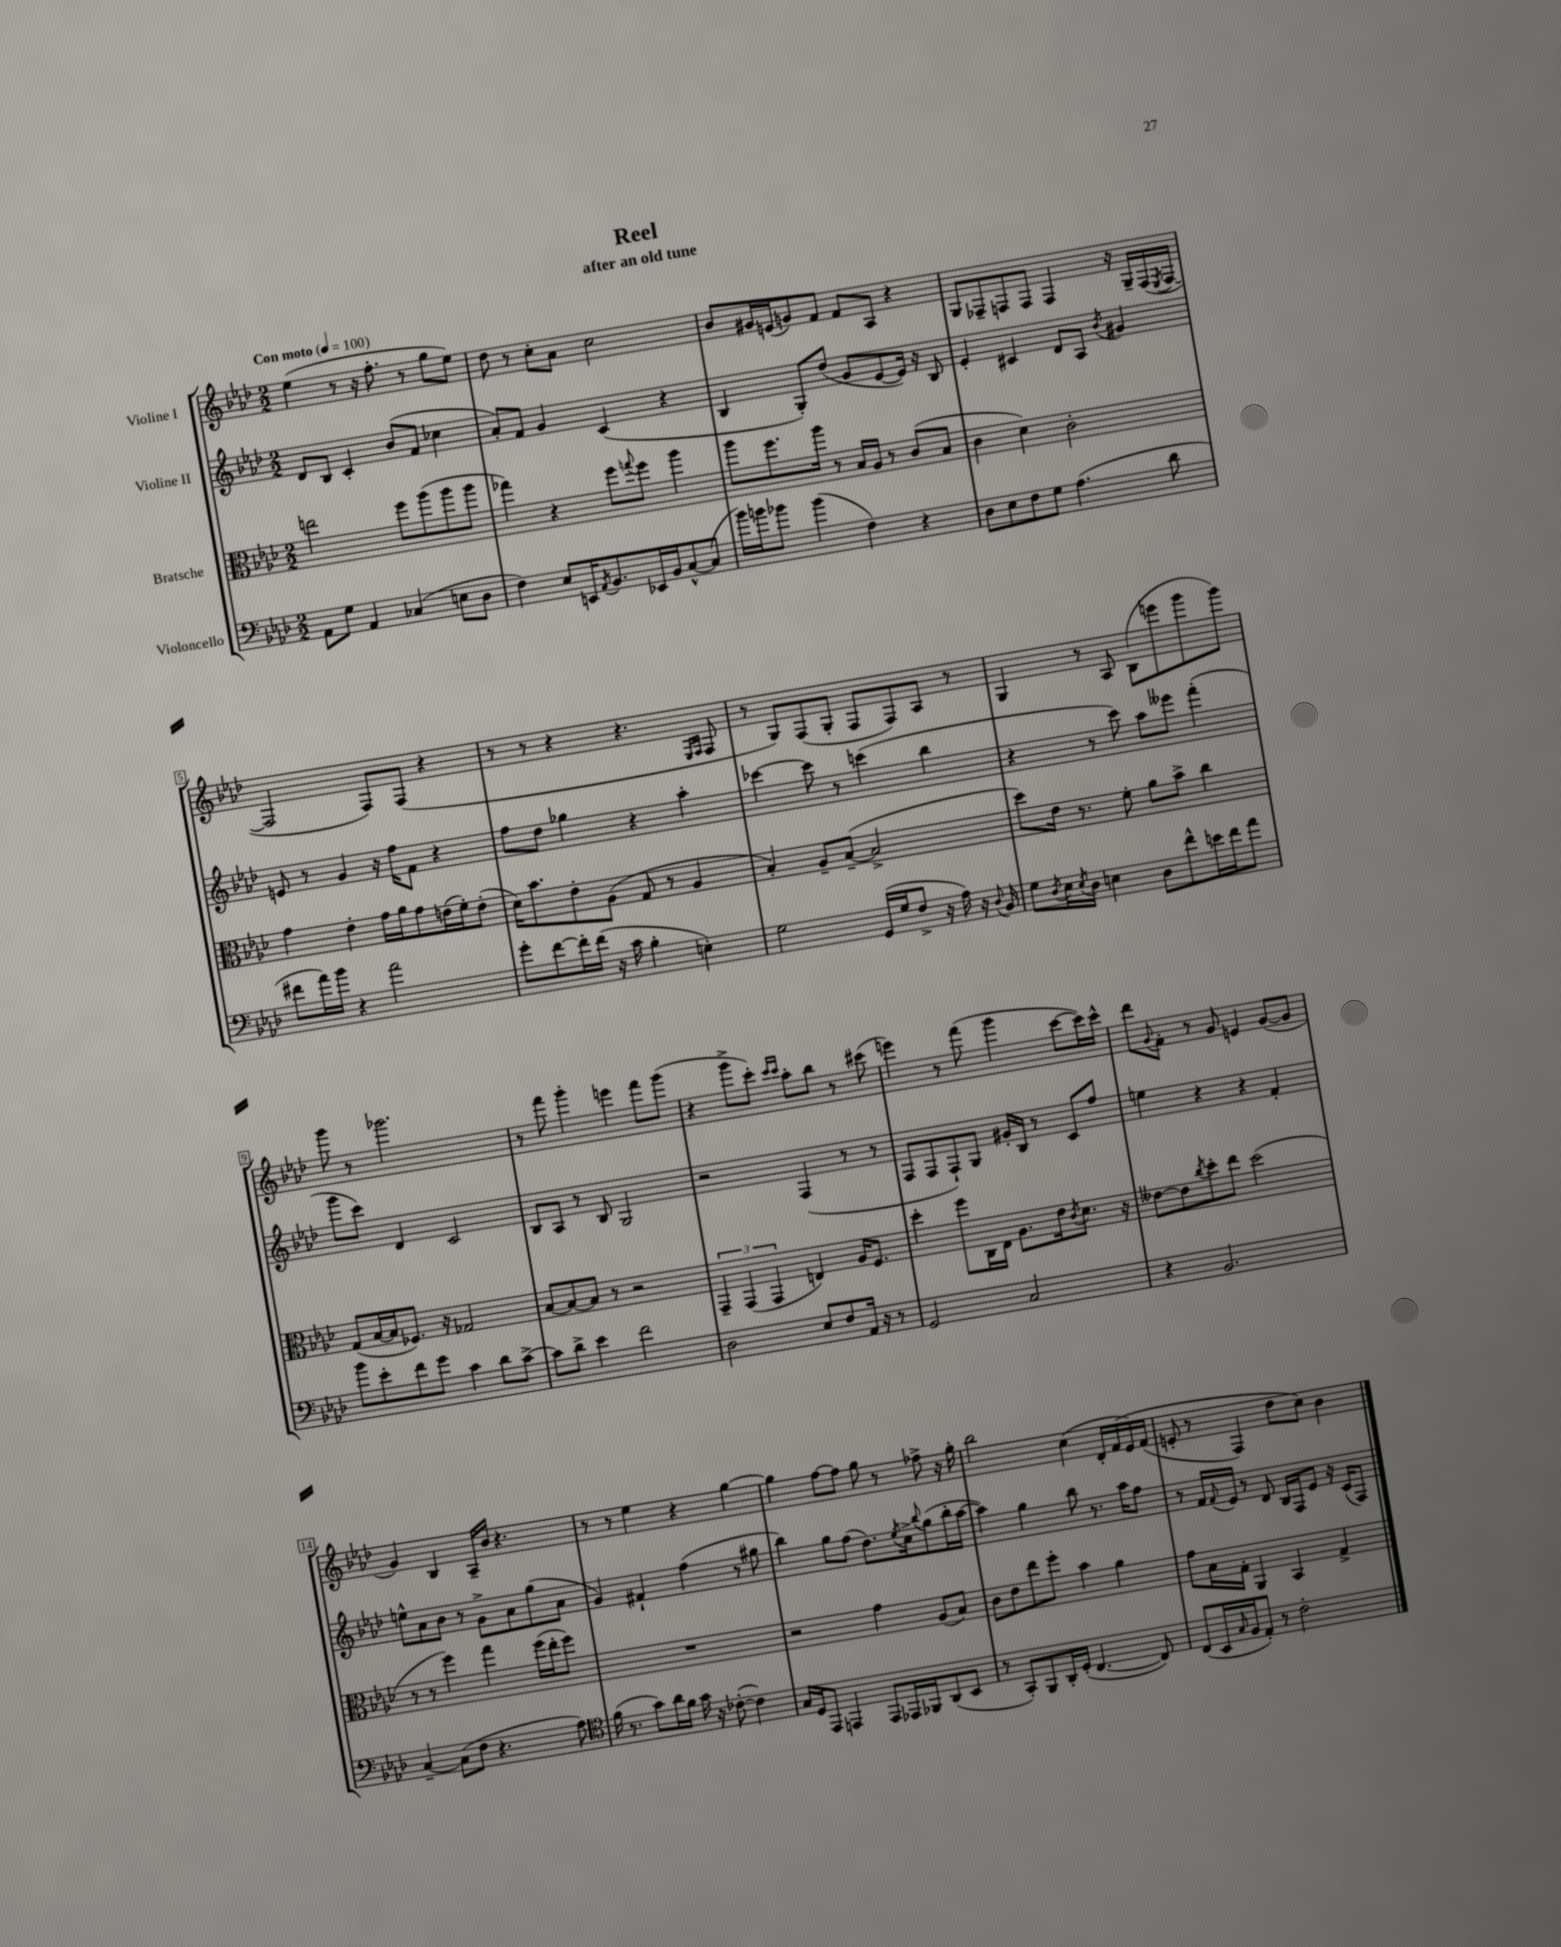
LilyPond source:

\header { title = "Reel" subtitle = "after an old tune" }
<<
\new StaffGroup <<
\new Staff = "s0" \with { instrumentName = "Violine I" } {
    \clef treble \key aes \major \numericTimeSignature \time 2/2 \tempo "Con moto" 4 = 100
    ees''4( r8 r16 f''8.-. r8 g''8 ees''8) |
    des''8 r8 c''8-. aes'8 c''2 |
    bes'8 gis'16 e'16( g'8) f'8 f'8 aes8 r4 |
    g8 fes8-- f8 f8 f4 r16 g16-- f16( \acciaccatura { ees8 } f16~ |
    f2 f8) f8( r4 |
    r8 r8 r4 r4. \grace { ees16 f16 } f8 |
    r8 g8) f8( g8-. f8 f8) aes8 r8 |
    g4 r8 aes8 bes8( e'''8 g'''8 g'''8) |
    g'''8 r8 ges'''2. |
    r8 f'''8 g'''4-. e'''4 f'''8 g'''8( |
    r4 g'''8-> c'''8-.) \grace { c'''16 c'''16 } aes''8-. bes''8 r8 cis'''8( |
    e'''4) r8 f'''8( g'''4 c'''8~ c'''16) c'''16-^ |
    des'''8 \appoggiatura { g'8 } f'8-. r8 g'8 e'4 g'8~( g'8 |
    g'4) bes4 aes16-- bes'16 r4. |
    r8 r8 ees''4 r4 g''4~ |
    g''4 f''8~ f''8 g''8 r8 fes''8-> r16 g''16-. |
    bes''2 c''4( des'16-. f'16\( ees'16) f'16( |
    e'8-. r8 f4) des''8 c''8\) bes'4 \bar "|." |
}
\new Staff = "s1" \with { instrumentName = "Violine II" } {
    \clef treble \key aes \major \numericTimeSignature \time 2/2
    des'8 bes8 c'4-. bes'8( f'8 ces''4 |
    aes'8-.) f'8 g'4 c'4( r4 |
    bes4 g8-.) des''8( g'8 ees'8~ ees'16) r16 bes8 |
    ees'4-. cis'4 des'8 aes8 \acciaccatura { bes'8 } gis'4 |
    e'8 r8 g'4 r16 f''16 f'8 r4 |
    f''8 des''8 ges''4 r4 aes''4-. |
    ces'''4~ ces'''8 r8 c'''4( bes''4 |
    r4 r8 c'''8) aes''8 eeses'''8 f'''4-.( |
    g'''8 c'''8) des'4 c'2 |
    bes8 aes8 r8 bes8 g2 |
    r2 f4( r8 r8 |
    f8 f8 f8-!) g8 gis'16-. bes16 r8 c'8 f''8 |
    e''4 r4 r4 f'4-. |
    e''8-^ aes'8 bes'8 r8 g'8-> aes'8 g''8( aes'8 |
    g'4) fis'4-! f''4( r8 gis''8 |
    bes''4) g''8 f''8( des''8.) \acciaccatura { ees''8 } c''16-> \appoggiatura { bes''8 } g''8( bes''16-. aes''16~ |
    aes''4) g''4 bes''8 r8. aes''16 f''8 |
    r8 f'16 \appoggiatura { f'8 } ees'16 r8 des'8 bes16 f16 ees'8 r16 c'16( f8) \bar "|." |
}
\new Staff = "s2" \with { instrumentName = "Bratsche" } {
    \clef alto \key aes \major \numericTimeSignature \time 2/2
    e''2 f''8 aes''8( aes''8 aes''8 |
    ges''4) r4 f''8 \appoggiatura { g''8 } f''8 aes''4 |
    aes''8 f''8. aes''16 r8 bes16 aes16 r8 c'8( bes8 |
    c'4 des'4) c'2-. |
    g'4 ees'4-. g'16 aes'16 g'8 e'16( f'16-.) e'8-.( |
    des'16) bes'8. ees'8-. aes8( g8 r8 aes4 |
    bes4-.) aes8-- bes8~--( bes2-> |
    des''8) ees'16 r8. f'8-. aes'8 bes'8-> c''4 |
    g8( bes16~ bes16 fes8.) r16 ges2 |
    bes8~ bes8~ bes8 r8 r2 |
    \tuplet 3/2 { g,4-- g,4( g,4 } e4) aes16 f8. |
    des''4-. f''8 c16 ees16 aes8. ees'16 \acciaccatura { c'8 } des'8. r16 |
    eeses'8~ eeses'8 \acciaccatura { c''8 } des''8-. ees''8 des''2( |
    r8 r8 f''4) g''4 f''16( ees''16-. f''8) |
    R1 |
    r2 g'4 aes8( bes8) |
    c'8 ees'8 ees''8 f''8-. bes'4 aes'4 |
    g'8 bes16 g16-. aes,4 bes,4 g4-> \bar "|." |
}
\new Staff = "s3" \with { instrumentName = "Violoncello" } {
    \clef bass \key aes \major \numericTimeSignature \time 2/2
    aes,8 g8 aes,4 ces4( e8 des8 |
    f4) ees8 e,16 \acciaccatura { aes,8 } bes,8. ees,16 bes,16 c8~-^ c8( |
    bes'16) b'16 bes'8 bes'4( f4) r4 |
    des8 ees8 f8 g8 aes4.( des'8 |
    fis'8 aes'16) bes'16 r4 aes'2 |
    g'8-. f'8~ f'16-. f'16( r16 c'16 bes4-. e4-.) |
    g2 g,16( g16 f8-> r16 aes16) r16 \appoggiatura { des8 } bes,16 |
    g8 \acciaccatura { des8 } ees16 \acciaccatura { ees8 } des16 e4 des8 f'8-^ e'16 f'16 aes'8 |
    bes'8 ees'8-. f'8 g'8 c'4 des'8 c'8~-> |
    c'8 des'8-> ees'4 f'2 |
    des2 ees8 f8 aes,16 r16 r8 |
    g,2 c2 |
    r4 bes,2. |
    c4~-- c8( f8 r4. aes8) |
    \clef tenor f'16( r8. g'8) aes'16 f'16 g'16 r16 ces'8~-.( ces'4) |
    g16 des16 ees,8 e,4 e,8 ees,16 fes,16 aes,8( bes,8 |
    r8 g,8-.) f,8 aes,16-. des16-.( c4.~ c8) |
    c8( bes,16 \grace { g16 } f16 ees8-.) r8 c'2-. \bar "|." |
}
>>
>>
\layout { \context { \Score \override BarNumber.stencil = #(make-stencil-boxer 0.1 0.3 ly:text-interface::print) } }
